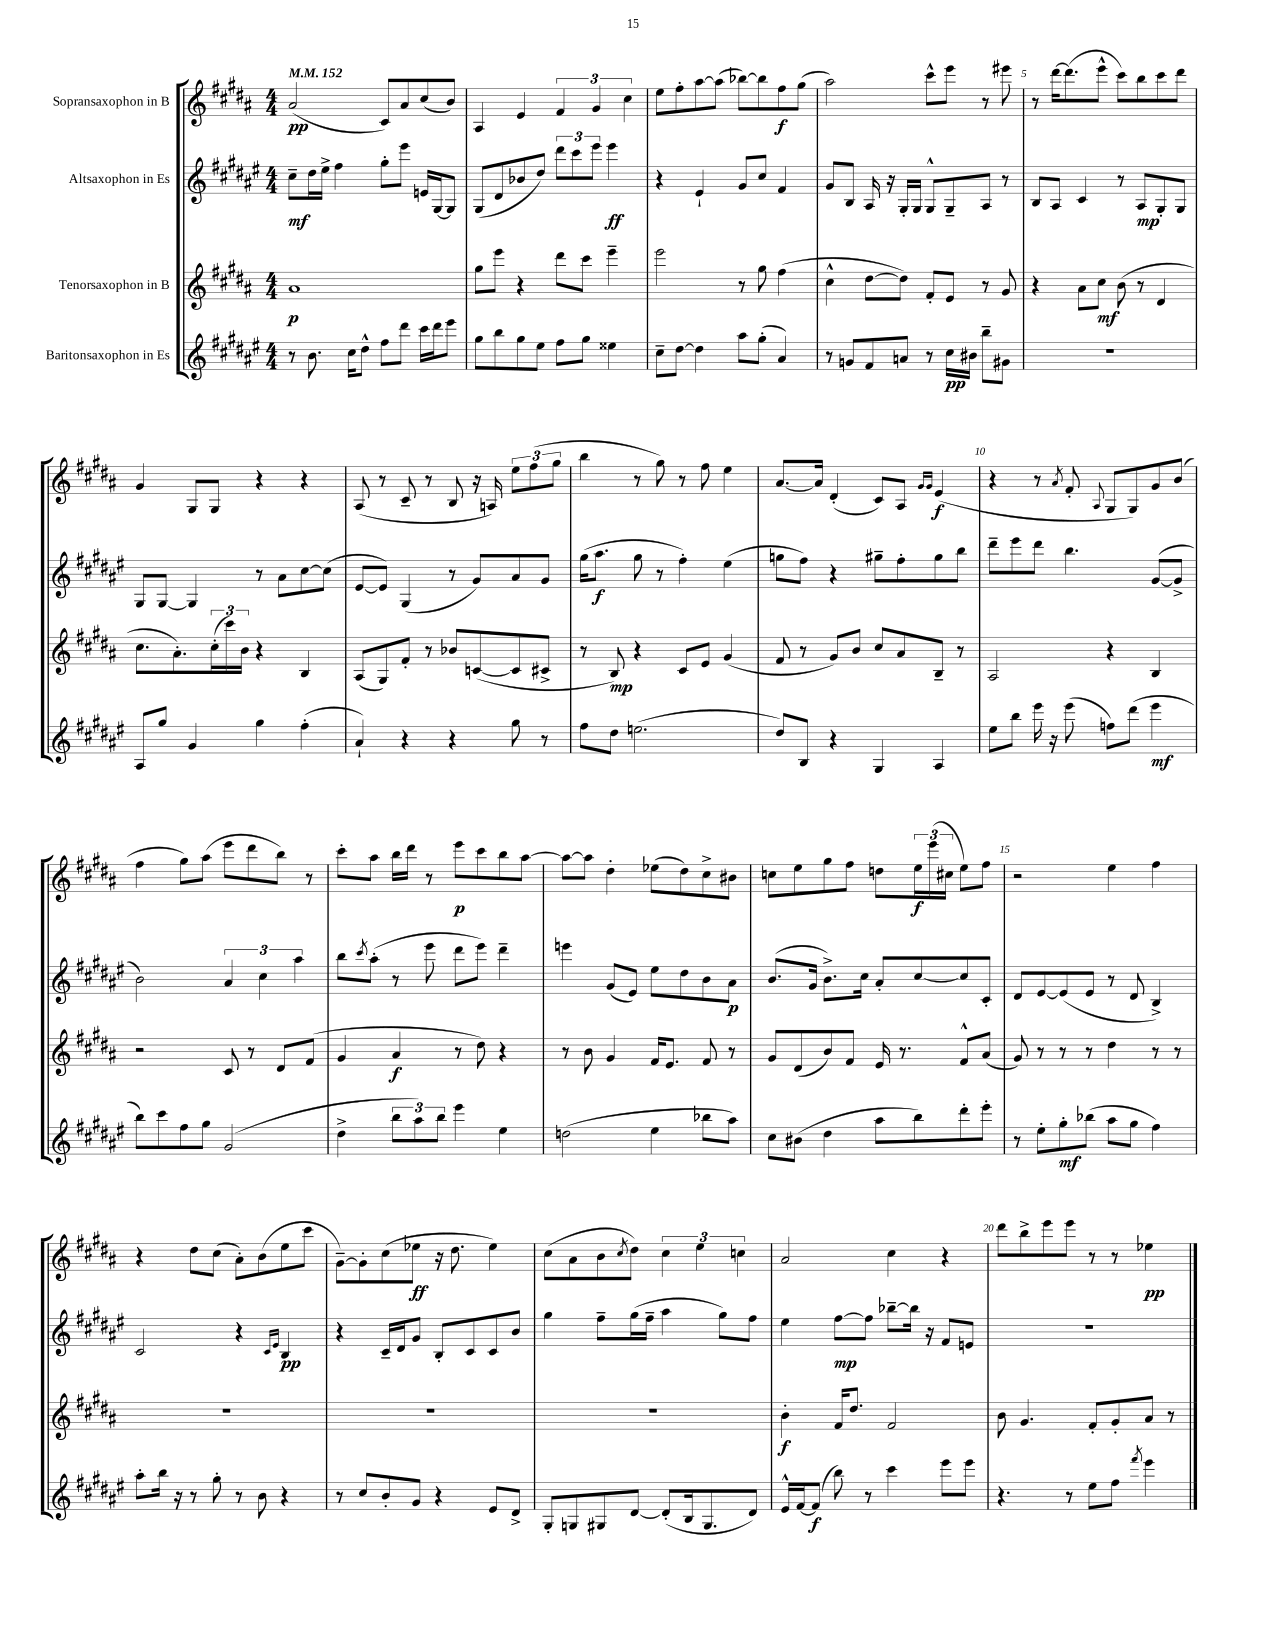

**kern	**dynam	**kern	**dynam	**kern	**dynam	**kern	**dynam
*part4	*part4	*part3	*part3	*part2	*part2	*part1	*part1
*staff4	*staff4	*staff3	*staff3	*staff2	*staff2	*staff1	*staff1
*I"Baritonsaxophon in Es	*	*I"Tenorsaxophon in B	*	*I"Altsaxophon in Es	*	*I"Sopransaxophon in B	*
*clefG2	*	*clefG2	*	*clefG2	*	*clefG2	*
*k[f#c#g#d#a#e#]	*	*k[f#c#g#d#a#]	*	*k[f#c#g#d#a#e#]	*	*k[f#c#g#d#a#]	*
*M4/4	*	*M4/4	*	*M4/4	*	*M4/4	*
*MM152	*	*MM152	*	*MM152	*	*MM152	*
=1	=1	=1	=1	=1	=1	=1	=1
8r	.	1a#	p	8cc#~\L	mf	(2a#/	pp
8.b\	.	.	.	16dd#\L	.	.	.
.	.	.	.	16ee#^\JJ	.	.	.
.	.	.	.	4ff#\	.	.	.
16cc#\KL	.	.	.	.	.	.	.
8dd#^^\J	.	.	.	.	.	.	.
8ff#\L	.	.	.	8gg#'\L	.	8c#/L)	.
8ddd#\J	.	.	.	8eee#\J	.	8a#/	.
16ccc#\LL	.	.	.	16en/LL	.	(8cc#/	.
16ddd#\J	.	.	.	[16G#/J	.	.	.
8eee#\J	.	.	.	8G#/J]	.	8b/J)	.
=2	=2	=2	=2	=2	=2	=2	=2
8gg#\L	.	8gg#\L	.	(8G#/L	.	4A#/	.
8bb\	.	8eee\J	.	8d#/	.	.	.
8gg#\	.	4r	.	8b-X/	.	4e/	.
8ee#\J	.	.	.	8dd#/J)	.	.	.
8ff#\L	.	8ddd#\L	.	12ddd#\L	.	6f#/	.
.	.	.	.	12ccc#\	.	.	.
8gg#\J	.	8ccc#\J	.	.	.	.	.
.	.	.	.	12eee#\J	.	6g#/	.
4ee##X\	.	4eee~\	.	4eee#\	ff	.	.
.	.	.	.	.	.	6cc#\	.
=3	=3	=3	=3	=3	=3	=3	=3
8cc#~\L	.	2eee\	.	4r	.	8ee\L	.
[8dd#\J	.	.	.	.	.	8ff#'\	.
4dd#\]	.	.	.	4e#`/	.	[8aa#\	.
.	.	.	.	.	.	(8aa#\J]	.
8aa#\L	.	8r	.	8g#/L	.	[8bb-X\L)	.
(8gg#'\J	.	8gg#\	.	8cc#/J	.	8bb-\]	.
4a#/)	.	(4ff#\	.	4f#/	.	8ff#\	f
.	.	.	.	.	.	(8gg#\J	.
=4	=4	=4	=4	=4	=4	=4	=4
8r	.	4cc#^^\	.	8g#/L	.	2aa#\)	.
8gn/L	.	.	.	8B/J	.	.	.
8f#/	.	[8dd#\L	.	16A#/	.	.	.
.	.	.	.	16r	.	.	.
8an/J	.	8dd#\J])	.	16G#'/LL	.	.	.
.	.	.	.	16G#/JJ	.	.	.
8r	.	8f#'/L	.	8G#^^/L	.	8ccc#^^\L	.
16cc#\LL	pp	8e/J	.	8G#~/	.	8eee\J	.
16b#X\JJ	.	.	.	.	.	.	.
8bb~\L	.	8r	.	8A#/J	.	8r	.
8g#X\J	.	8g#/	.	8r	.	8eee#X\	.
=5	=5	=5	=5	=5	=5	=5	=5
1r	.	4r	.	8B/L	.	8r	.
.	.	.	.	8A#/J	.	[16ddd#\KL	.
.	.	.	.	.	.	(8.ddd#\]	.
.	.	8a#\L	.	4c#/	.	.	.
.	.	8cc#\J	mf	.	.	8eee^^\J	.
.	.	(8b\	.	8r	.	8ccc#\L)	.
.	.	8r	.	8A#/L	mp	8bb\	.
.	.	4d#/	.	8G#'/	.	8ccc#\	.
.	.	.	.	8G#/J	.	8ddd#\J	.
!!LO:LB:g=z
=6	=6	=6	=6	=6	=6	=6	=6
8A#/L	.	8.cc#\L	.	8G#/L	.	4g#/	.
8gg#/J	.	.	.	[8G#/J	.	.	.
.	.	8.a#'\)	.	.	.	.	.
4g#/	.	.	.	4G#/]	.	8G#/L	.
.	.	(24cc#'\L	.	.	.	8G#/J	.
.	.	24ccc#\)	.	.	.	.	.
.	.	24b\JJ	.	.	.	.	.
4gg#\	.	4r	.	8r	.	4r	.
.	.	.	.	8a#\L	.	.	.
(4ff#'\	.	4B/	.	[8cc#\	.	4r	.
.	.	.	.	(8cc#\J]	.	.	.
=7	=7	=7	=7	=7	=7	=7	=7
4a#`/)	.	(8A#/L	.	[8e#/L	.	(8A#/	.
.	.	8G#/)	.	8e#/J])	.	8r	.
4r	.	8f#'/J	.	(4G#/	.	8c#~/	.
.	.	8r	.	.	.	8r	.
4r	.	8b-X/L	.	8r	.	8B/	.
.	.	([8cn/	.	8g#/L)	.	16r	.
.	.	.	.	.	.	16An/)	.
8gg#\	.	8c/]	.	8a#/	.	12ee\L	.
.	.	.	.	.	.	(12ff#\	.
8r	.	8c#X^/J	.	8g#/J	.	.	.
.	.	.	.	.	.	12gg#\J	.
=8	=8	=8	=8	=8	=8	=8	=8
8ff#\L	.	8r	.	(16gg#\KL	.	4bb\	.
.	.	.	.	8.aa#\J	f	.	.
8dd#\J	.	8B/)	mp	.	.	.	.
(2.een\	.	4r	.	8gg#\	.	8r	.
.	.	.	.	8r	.	8gg#\)	.
.	.	8c#/L	.	4ff#'\)	.	8r	.
.	.	8e/J	.	.	.	8ff#\	.
.	.	(4g#/	.	(4ee#\	.	4ee\	.
=9	=9	=9	=9	=9	=9	=9	=9
8dd#/L)	.	8f#/	.	8ggn\L	.	[8.a#/L	.
8B/J	.	8r	.	8ff#\J)	.	.	.
.	.	.	.	.	.	16a#/Jk]	.
4r	.	8g#/L)	.	4r	.	(4d#'/	.
.	.	8b/J	.	.	.	.	.
4G#/	.	8cc#/L	.	8gg#X~\L	.	8c#/L)	.
.	.	8a#/	.	8ff#'\	.	8A#/J	.
.	.	.	.	.	.	16qqg#/LL	.
.	.	.	.	.	.	16qqg#/JJ	.
4A#/	.	8B~/J	.	8gg#\	.	(4e/	f
.	.	8r	.	8bb\J	.	.	.
=10	=10	=10	=10	=10	=10	=10	=10
8ee#\L	.	2A#/	.	8ddd#~\L	.	4r	.
8bb\J	.	.	.	8eee#\	.	.	.
16eee#\	.	.	.	8ddd#\J	.	8r	.
16r	.	.	.	.	.	.	.
.	.	.	.	.	.	8qa#/	.
(8eee#\	.	.	.	4.bb\	.	8f#'/	.
.	.	.	.	.	.	8qqA#/	.
8ffn\L)	.	4r	.	.	.	8G#/L	.
(8ddd#\J	.	.	.	.	.	8G#/)	.
4eee#\	mf	4B/	.	([8g#/L	.	8g#/	.
.	.	.	.	8g#^/J]	.	(8b/J	.
!!LO:LB:g=z
=11	=11	=11	=11	=11	=11	=11	=11
8bb\L)	.	2r	.	2b\)	.	4ff#\	.
8ccc#\	.	.	.	.	.	.	.
8ff#\	.	.	.	.	.	8gg#\L)	.
8gg#\J	.	.	.	.	.	(8aa#\J	.
(2g#/	.	8c#/	.	6a#/	.	8eee\L	.
.	.	8r	.	.	.	8ddd#\	.
.	.	.	.	6cc#\	.	.	.
.	.	8d#/L	.	.	.	8bb\J)	.
.	.	.	.	6aa#\	.	.	.
.	.	(8f#/J	.	.	.	8r	.
=12	=12	=12	=12	=12	=12	=12	=12
4dd#^\	.	4g#/	.	8bb\L	.	8ccc#'\L	.
.	.	.	.	8qccc#/	.	.	.
.	.	.	.	(8aa#'\J	.	8aa#\J	.
12bb\L	.	4a#/	f	8r	.	16bb\LL	.
.	.	.	.	.	.	16ddd#\JJ	.
12aa#\)	.	.	.	.	.	.	.
.	.	.	.	8eee#\	.	8r	.
12bb\J	.	.	.	.	.	.	.
4eee#\	.	8r	.	8ddd#\L	.	8eee\L	p
.	.	8dd#\)	.	8eee#\J)	.	8ccc#\	.
4ee#\	.	4r	.	4ddd#~\	.	8bb\	.
.	.	.	.	.	.	[8aa#\J	.
=13	=13	=13	=13	=13	=13	=13	=13
(2ddn\	.	8r	.	4eeen\	.	8aa#\L_	.
.	.	8b\	.	.	.	8aa#\J]	.
.	.	4g#/	.	(8g#/L	.	4dd#'\	.
.	.	.	.	8e#/J)	.	.	.
4ee#\	.	16f#/KL	.	8ee#\L	.	(8ee-X\L	.
.	.	8.e/J	.	.	.	.	.
.	.	.	.	8dd#\	.	8dd#\)	.
8bb-X\L	.	8f#/	.	8b\	.	8cc#^\	.
8aa#\J)	.	8r	.	8a#\J	p	8b#X\J	.
=14	=14	=14	=14	=14	=14	=14	=14
8cc#\L	.	8g#/L	.	(8.b/L	.	8ccn\L	.
(8b#X\J	.	(8d#/	.	.	.	8ee\	.
.	.	.	.	16g#/Jk	.	.	.
4dd#\	.	8b/)	.	8.b^\L)	.	8gg#\	.
.	.	8f#/J	.	.	.	8ff#\J	.
.	.	.	.	16cc#\Jk	.	.	.
8aa#\L	.	16e/	.	8a#'/L	.	8ddn\L	.
.	.	8.r	.	.	.	.	.
8bb\)	.	.	.	[8cc#/	.	24ee\L	f
.	.	.	.	.	.	(24eee\	.
.	.	.	.	.	.	24cc#X\JJ	.
8ddd#'\	.	8f#^^/L	.	8cc#/]	.	8ee\L)	.
8eee#'\J	.	(8a#/J	.	8c#'/J	.	8ff#\J	.
=15	=15	=15	=15	=15	=15	=15	=15
8r	.	8g#/)	.	8d#/L	.	2r	.
8ee#'\L	.	8r	.	[8e#/	.	.	.
8gg#'\	mf	8r	.	(8e#/]	.	.	.
(8bb-X\J	.	8r	.	8e#/J	.	.	.
8aa#\L	.	4dd#\	.	8r	.	4ee\	.
8gg#\J	.	.	.	8d#/	.	.	.
4ff#\)	.	8r	.	4B^/)	.	4ff#\	.
.	.	8r	.	.	.	.	.
!!LO:LB:g=z
=16	=16	=16	=16	=16	=16	=16	=16
8aa#'\L	.	1r	.	2c#/	.	4r	.
16bb\Jk	.	.	.	.	.	.	.
16r	.	.	.	.	.	.	.
8r	.	.	.	.	.	8dd#\L	.
8gg#'\	.	.	.	.	.	(8cc#\J	.
8r	.	.	.	4r	.	8a#'\L)	.
8b\	.	.	.	.	.	(8b\	.
.	.	.	.	16qqc#/LL	.	.	.
.	.	.	.	16qqe#/JJ	.	.	.
4r	.	.	.	4B/	pp	8ee\	.
.	.	.	.	.	.	8ccc#\J	.
=17	=17	=17	=17	=17	=17	=17	=17
8r	.	1r	.	4r	.	[8g#~\L)	.
8cc#/L	.	.	.	.	.	8g#'\]	.
8b'/	.	.	.	16c#~/LL	.	(8cc#\	.
.	.	.	.	16d#/J	.	.	.
8g#/J	.	.	.	8g#/J	.	8ee-X\J	ff
4r	.	.	.	8B'/L	.	16r	.
.	.	.	.	.	.	8.dd#\	.
.	.	.	.	8c#/	.	.	.
8e#/L	.	.	.	8c#/	.	4ee-\)	.
8d#^/J	.	.	.	8b/J	.	.	.
=18	=18	=18	=18	=18	=18	=18	=18
8G#'/L	.	1r	.	4gg#\	.	(8cc#\L	.
8Gn/	.	.	.	.	.	8a#\	.
8G#X/	.	.	.	8ff#~\L	.	8b\	.
.	.	.	.	.	.	8qcc#/	.
[8d#/J	.	.	.	(16gg#\L	.	8dd#\J)	.
.	.	.	.	16ff#~\JJ	.	.	.
(8d#'/L]	.	.	.	4aa#\	.	6cc#\	.
16B/k	.	.	.	.	.	.	.
.	.	.	.	.	.	6ee\	.
8.G#/	.	.	.	.	.	.	.
.	.	.	.	8gg#\L)	.	.	.
.	.	.	.	.	.	6ccn\	.
8d#/J)	.	.	.	8ff#\J	.	.	.
=19	=19	=19	=19	=19	=19	=19	=19
16e#^^/LL	.	4b'\	f	4ee#\	.	2a#/	.
[16f#/J	.	.	.	.	.	.	.
(8f#/J]	f	.	.	.	.	.	.
8bb\)	.	16f#/KL	.	[8ff#\L	mp	.	.
.	.	8.dd#/J	.	.	.	.	.
8r	.	.	.	8ff#\J]	.	.	.
4ccc#\	.	2f#/	.	[8bb-X~\L	.	4cc#\	.
.	.	.	.	16bb-\Jk]	.	.	.
.	.	.	.	16r	.	.	.
8eee#\L	.	.	.	8f#/L	.	4r	.
8eee#\J	.	.	.	8en/J	.	.	.
=20	=20	=20	=20	=20	=20	=20	=20
4.r	.	8b\	.	1r	.	8ddd#\L	.
.	.	4.g#/	.	.	.	8bb^\	.
.	.	.	.	.	.	8eee\	.
8r	.	.	.	.	.	8eee\J	.
8ee#\L	.	8f#'/L	.	.	.	8r	.
8ff#\J	.	8g#'/	.	.	.	8r	.
8qfff#/	.	.	.	.	.	.	.
4eee#\	.	8a#/J	.	.	.	4ee-X\	pp
.	.	8r	.	.	.	.	.
==	==	==	==	==	==	==	==
*-	*-	*-	*-	*-	*-	*-	*-
